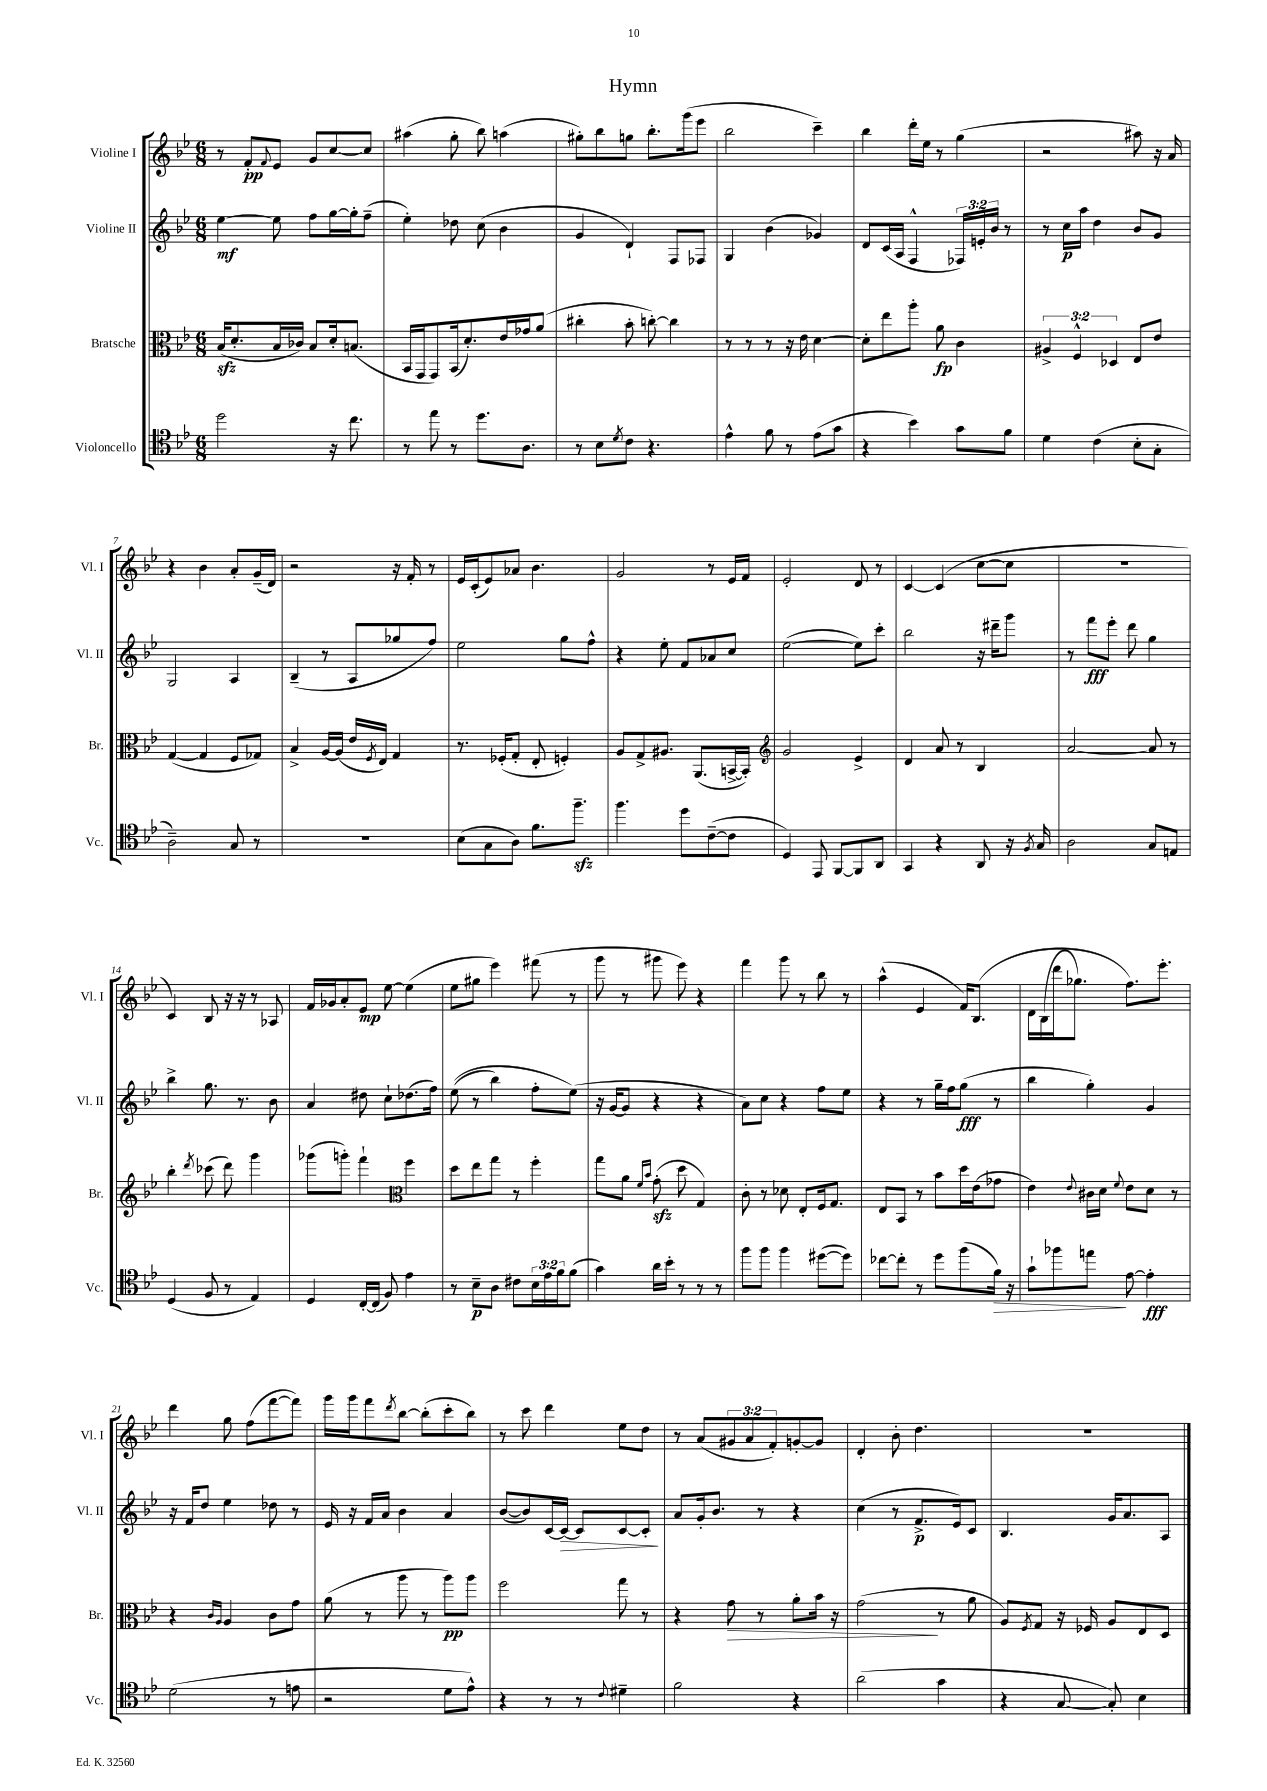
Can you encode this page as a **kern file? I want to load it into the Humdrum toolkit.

**kern	**kern	**kern	**kern
*staff4	*staff3	*staff2	*staff1
*clefC4	*clefC3	*clefG2	*clefG2
*k[b-e-]	*k[b-e-]	*k[b-e-]	*k[b-e-]
*M6/8	*M6/8	*M6/8	*M6/8
2dd	(16B-	[4ee-	8r
.	8.d'	.	.
.	.	.	8f'
.	.	.	8qqf
.	16B-	8ee-]	8e-
.	16c-)	.	.
.	8B-	8ff	8g
16r	16d'	[16gg	[8cc
8.cc	(8.B	16gg']	.
.	.	(8ff~	8cc]
=	=	=	=
8r	16BB-	4ee-')	(4aa#
.	16GG	.	.
8ee-	8GG)	.	.
8r	(16BB-	8dd-	8gg'
.	8.d')	.	.
8.dd	.	(8cc	8bb-)
.	16e-	4b-	(4aa
8.A	16g-	.	.
.	(8a	.	.
=	=	=	=
8r	4cc#'	4g	8gg#')
8B-	.	.	8bb-
8qd	.	.	.
8c	8b-'	4d`)	8gg
4.r	[8cc')	.	8.bb-'
.	4cc]	8F	.
.	.	.	(16ggg
.	.	8F-	8eee-
=	=	=	=
4e-^^	8r	4G	2bb-
.	8r	.	.
8f	8r	(4b-	.
8r	16r	.	.
.	16e-	.	.
(8e-	[4d	4g-)	4ccc~)
8g	.	.	.
=	=	=	=
4r	8d']	8d	4bb-
.	8ee-	(16c	.
.	.	16A	.
4b-)	8aa'	4F^^	16ddd'
.	.	.	16ee-
.	8a	.	8r
8g	4c	24F-)	(4gg
.	.	24e'	.
.	.	24b-	.
8f	.	8r	.
=	=	=	=
4d	6A#^	8r	2r
.	.	16cc	.
.	6F^^	.	.
.	.	16aa	.
(4c	.	4dd	.
.	6D-	.	.
8B-'	8E-	8b-	8aa#)
8G'	8e-	8g	16r
.	.	.	16a
=	=	=	=
2A~)	([4G	2G	4r
.	4G]	.	4b-
8G	8F	4A	8a'
8r	8G-)	.	(16g~
.	.	.	16d)
=	=	=	=
2.r	4B-^	(4B-~	2r
.	[16A	8r	.
.	(16A]	.	.
.	16e-	8A	.
.	8qF	.	.
.	16E-)	.	.
.	4G	8gg-	16r
.	.	.	16f'
.	.	8ff)	8r
=	=	=	=
(8B-	8.r	2ee-	16e-
.	.	.	(16c'
8G	.	.	8e-)
.	(16F-'	.	.
8A)	8G'	.	8a-
8.f	8E-'	.	4.b-
.	4F')	8gg	.
8.ff~	.	.	.
.	.	8ff^^	.
=	=	=	=
4.ff	8A	4r	2g
.	8G^	.	.
.	8.A#	8ee-'	.
8dd	.	8f	.
.	(8.AA	.	.
([8c~	.	8a-	8r
8c]	[16BB^	8cc	16e-
.	16BB'])	.	16f
=	=	=	=
*	*clefG2	*	*
4D)	2g	([2ee-	2e-'
8EE-	.	.	.
[8FF	.	.	.
8FF]	4e-^	8ee-])	8d
8AA	.	8ccc'	8r
=	=	=	=
4GG	4d	2bb-	[4c
4r	8a	.	(4c]
.	8r	.	.
8AA	4B-	16r	[8cc
.	.	16ddd#~	.
16r	.	8ggg	8cc]
8qF	.	.	.
16G	.	.	.
=	=	=	=
2A	[2a	8r	2.r
.	.	8fff	.
.	.	8eee-'	.
.	.	8ddd	.
8G	8a]	4gg	.
8E	8r	.	.
=	=	=	=
(4D	4bb-'	4bb-^	4c)
.	8qddd	.	.
8F	(8ccc-	8.gg	8B-
8r	8ddd)	.	16r
.	.	8.r	16r
4E-)	4ggg	.	8r
.	.	8b-	8A-
=	=	=	=
4D	(8ggg-	4a	16f
.	.	.	16g-
.	8ggg')	.	8a'
[16C'	4fff`	8dd#	8e-
(16C]	.	.	.
8F)	.	8cc`	[8ee-
*	*clefC3	*	*
4e-	4ff	(8.dd-	(4ee-]
.	.	16ff)	.
=	=	=	=
8r	8dd	&((8ee-	8ee-
8B-~	8ee-	8r	8gg#
8A	8gg	4bb-)	4eee-)
8c#	8r	.	.
24B-	4ff'	8ff'	(8fff#
24e-	.	.	.
24f	.	.	.
(8f	.	(8ee-&)	8r
=	=	=	=
4g)	8gg	16r	8ggg
.	.	[16g	.
.	8a	8g]	8r
.	16qqf	.	.
.	16qqb-	.	.
16a	(8g'	4r	8ggg#
16b-'	.	.	.
8r	8dd	.	8eee-)
8r	4G)	4r	4r
8r	.	.	.
=	=	=	=
8ff	8c'	8a)	4fff
8ff	8r	8cc	.
4ff	8d-	4r	8ggg
.	8E-'	.	8r
([8dd#	16F	8ff	8bb-
.	8.G	.	.
8dd#])	.	8ee-	8r
=	=	=	=
[8cc-	8E-	4r	(4aa^^
8cc-']	8BB-	.	.
8r	8r	8r	4e-
8dd	8b-	16gg~	.
.	.	16ff	.
(8ff	16dd	(8gg	16f)
.	(16e-	.	&(8.B-
16f)	8g-	8r	.
16r	.	.	.
=	=	=	=
8g`	4e-)	4bb-	16d
.	.	.	(16B-
8ff-	.	.	16ddd
.	.	.	8.gg-)
.	8qqe-	.	.
8ee	16c#	4gg')	.
.	16d	.	.
.	8qqf	.	.
[8e-	8e-	.	8.ff&)
4e-']	8d	4g	.
.	.	.	8.eee-'
.	8r	.	.
=	=	=	=
(2d	4r	16r	4ddd
.	.	16f	.
.	.	8dd	.
.	16qqc	.	.
.	16qqA	.	.
.	4A	4ee-	8gg
.	.	.	(8ff
8r	8c	8dd-	[8fff
8e	8g	8r	8fff])
=	=	=	=
2r	(8a	16e-	16ggg
.	.	16r	16ggg
.	8r	16f	8fff
.	.	16a	.
.	.	.	8qddd
.	8aa	4b-	[8bb-
.	8r	.	(8bb-']
8d	8aa)	4a	8ccc'
8e-^^)	8aa	.	8bb-)
=	=	=	=
4r	2ff	([8b-	8r
.	.	8b-])	8ccc
8r	.	[16c	4ddd
.	.	16c_	.
8r	.	8c]	.
8qqc	.	.	.
4d#~	8gg	[8c	8ee-
.	8r	8c']	8dd
=	=	=	=
2f	4r	8a	8r
.	.	16g'	(8a
.	.	8.b-	.
.	8g	.	12g#
.	.	.	12a
.	8r	8r	.
.	.	.	12f')
4r	8a'	4r	[8g'
.	16b-	.	8g]
.	16r	.	.
=	=	=	=
(2a	(2g	(4cc	4d'
.	.	8r	8b-'
.	.	8.f^	4.dd
4g	8r	.	.
.	.	16e-)	.
.	8a	8c	.
=	=	=	=
4r	8A)	4.B-	2.r
.	8qF	.	.
.	8G	.	.
[8G	16r	.	.
.	16F-	.	.
8G'])	8A	16g	.
.	.	8.a	.
4B-	8E-	.	.
.	8D	8A	.
==	==	==	==
*-	*-	*-	*-
